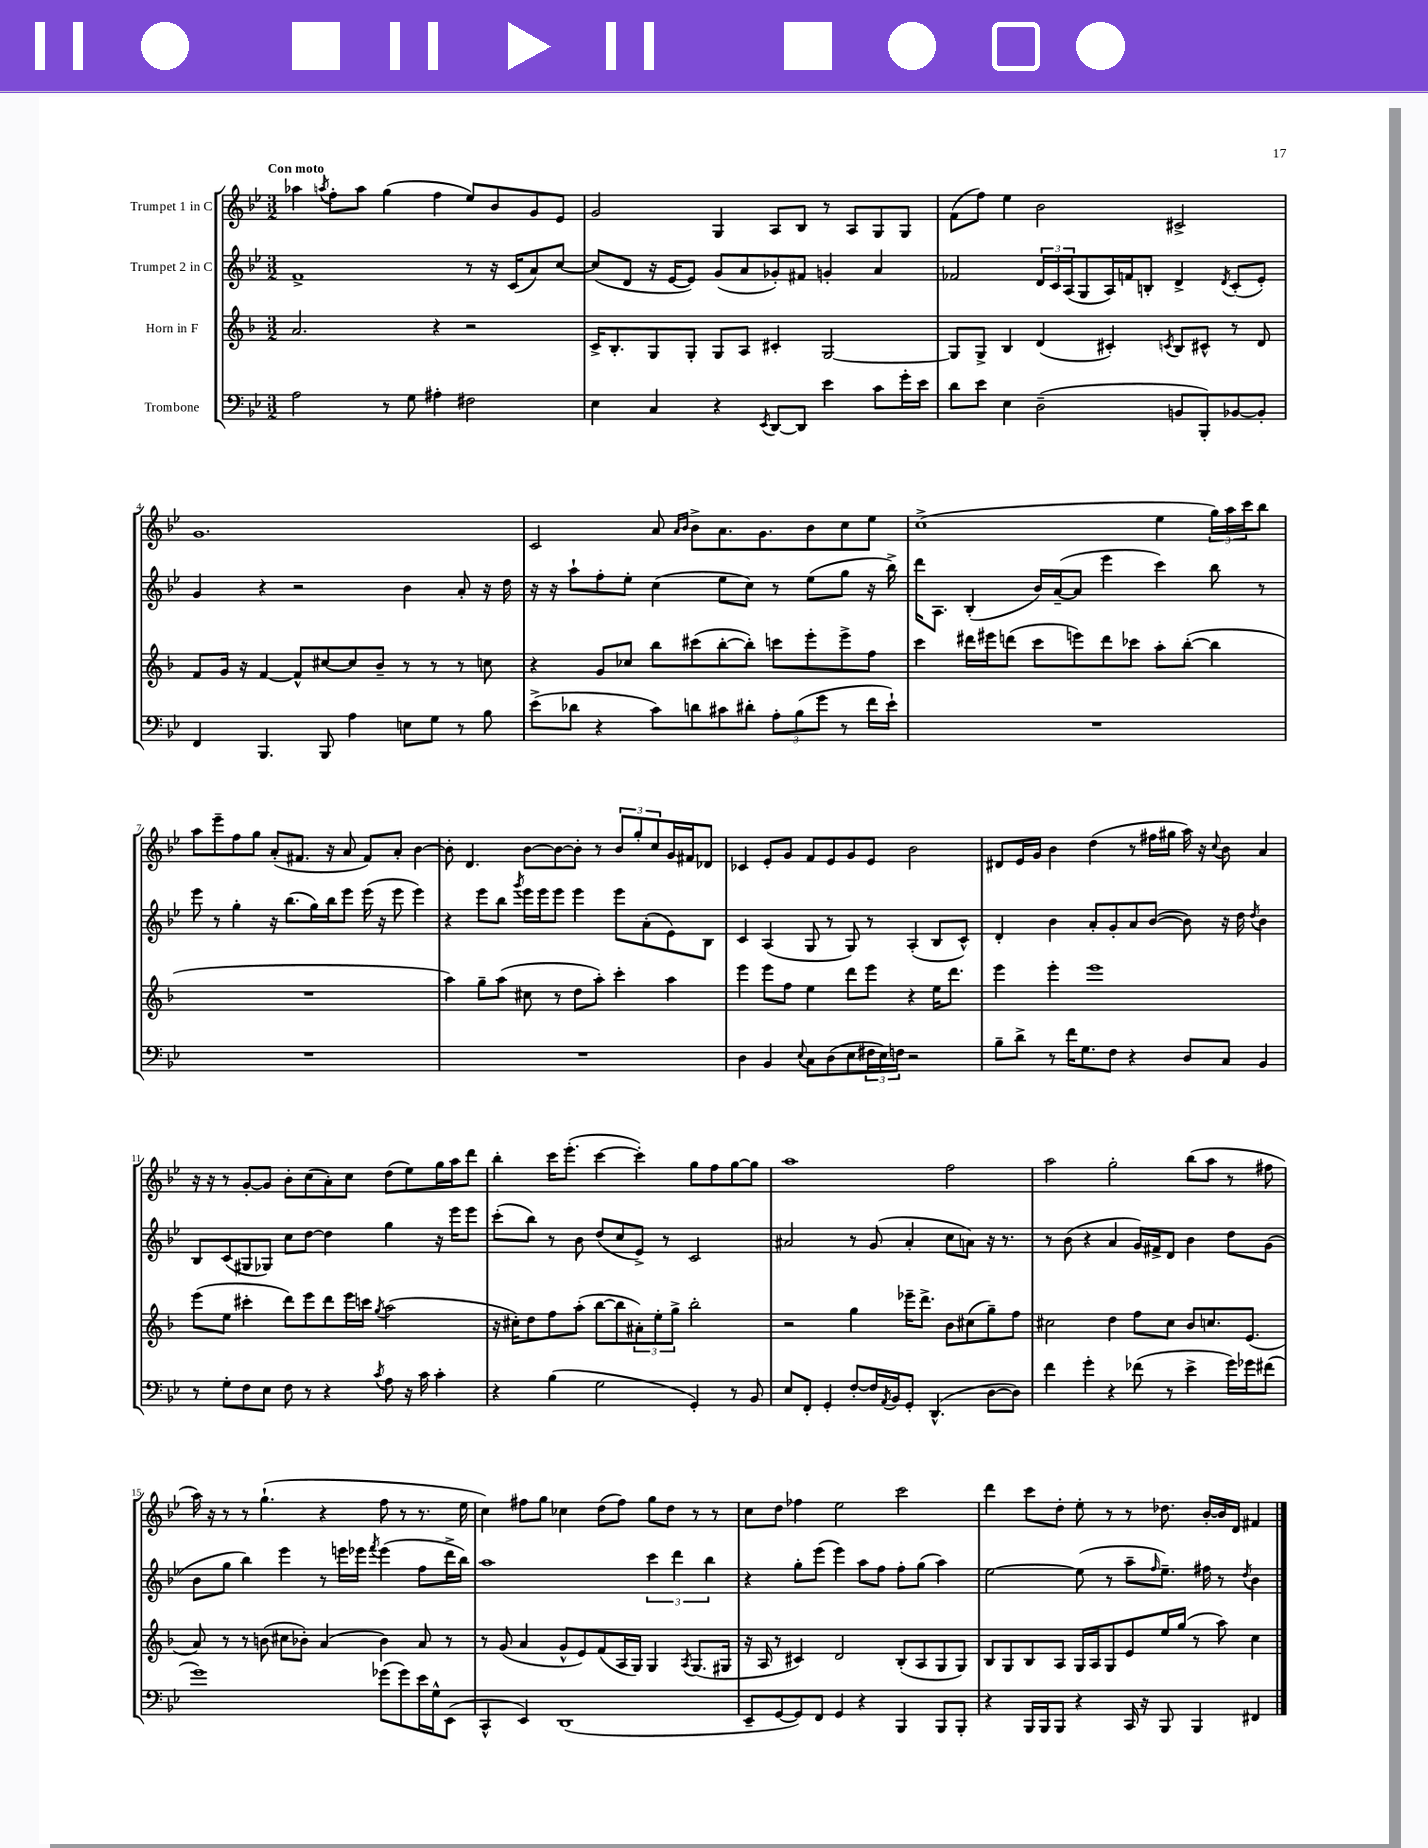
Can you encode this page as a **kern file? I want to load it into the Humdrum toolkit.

**kern	**kern	**kern	**kern
*staff4	*staff3	*staff2	*staff1
*clefF4	*clefG2	*clefG2	*clefG2
*k[b-e-]	*k[b-]	*k[b-e-]	*k[b-e-]
*M3/2	*M3/2	*M3/2	*M3/2
2A	2.a	1f^	4aa-
.	.	.	8qaa
.	.	.	8ff'
.	.	.	8aa
8r	.	.	(4gg
8G	.	.	.
4A#'	4r	.	4ff
2F#	2r	8r	8ee-)
.	.	16r	8b-
.	.	(16c	.
.	.	8a)	8g
.	.	[8cc	8e-
=	=	=	=
4E-	16c^	(8cc]	2g
.	8.B-'	.	.
.	.	8d	.
4C	8G	16r	.
.	.	[16e-	.
.	8G'	8e-])	.
4r	8G	(8g	4G
.	8A	8a	.
8qEE-	.	.	.
[8DD	4c#'	8g-')	8A
8DD]	.	8f#	8B-
4e-	[2G	4g'	8r
.	.	.	8A
8c	.	4a	8G
16g'	.	.	8G
16e-	.	.	.
=	=	=	=
8d	8G]	2f-	(8f
8e-	8G^	.	8ff)
4E-	4B-	.	4ee-
(2D~	(4d	24d	2b-
.	.	24c	.
.	.	(24A	.
.	.	8G	.
.	4c#')	16A)	.
.	.	16f	.
.	.	8B'	.
.	8qc	.	.
8BB	8B-	4d^	2c#^
8BBB-')	8c#^^	.	.
.	.	8qd	.
[8BB-	8r	(8c'	.
8BB-']	8d	8e-')	.
=	=	=	=
4FF	8f	4g	1.g
.	16g	.	.
.	16r	.	.
4.BBB-	[4f	4r	.
.	8f^^]	2r	.
8BBB-	[8cc#	.	.
4A	8cc#]	.	.
.	8b-~	.	.
8E	8r	4b-	.
8G	8r	.	.
8r	8r	8a'	.
8B-	8cc	16r	.
.	.	16dd	.
=	=	=	=
(8e-^	4r	16r	2c
.	.	16r	.
8d-	.	8aa`	.
4r	8g	8ff'	.
.	8cc-	8ee-'	.
8c)	8bb-	(4cc	8a
.	.	.	16qqa
.	.	.	16qqb-
8d	(8ccc#	.	8b-^
8c#	[8bb-'	8ee-	8.a
8d#'	8bb-'])	8cc)	.
.	.	.	8.g
12A'	8ccc	8r	.
(12B-	.	.	.
.	8eee'	(8ee-	8b-
12g	.	.	.
8r	8eee^	8gg	8cc
16f	8ff	16r	8ee-
16e-`)	.	16bb-^)	.
=	=	=	=
1.r	4ccc	16ddd	(1cc^
.	.	8.A	.
.	16ddd#	(4B-'	.
.	16eee#	.	.
.	(8ddd	.	.
.	8ccc	16b-)	.
.	.	([16a~	.
.	8eee)	8a]	.
.	8ddd	4eee-	.
.	8ccc-	.	.
.	8aa'	4ccc)	4ee-
.	([8bb-'	.	.
.	4bb-]	8bb-	24gg)
.	.	.	24aa
.	.	.	24ccc
.	.	8r	8bb-
=	=	=	=
1.r	1.r	8eee-	8aa
.	.	8r	8eee-~
.	.	4gg'	8ff
.	.	.	8gg
.	.	16r	(8a'
.	.	(8.bb-	.
.	.	.	8.f#
.	.	16gg)	.
.	.	16bb-	16r
.	.	8eee-	8a
.	.	(16eee-	8f#)
.	.	16r	.
.	.	8eee-	8a'
.	.	4eee-)	[4b-
=	=	=	=
1.r	4aa)	4r	8b-']
.	.	.	4.d
.	8gg~	8eee-	.
.	(8aa	8bb-	.
.	.	8qggg	.
.	8cc#	16eee-	[8b-
.	.	16eee-	.
.	8r	8eee-	8b-_
.	8dd	4eee-	8b-']
.	8aa')	.	8r
.	4ccc'	8eee-	12b-
.	.	.	12gg'
.	.	(8a'	.
.	.	.	12cc
.	4aa	8e-)	16g
.	.	.	16f#
.	.	8B-	8d-
=	=	=	=
4D	4eee	4c	4c-
4BB-	8eee	(4A	8e-'
.	8ff	.	8g
8qqE-	.	.	.
8C	4ee	8G	8f
(8D	.	8r	8e-
8E-	8ddd	8G)	8g
24F#	8eee	8r	8e-
24E-)	.	.	.
24F	.	.	.
2r	4r	(4A'	2b-
.	16ee	8B-	.
.	8.ddd	.	.
.	.	8c^^)	.
=	=	=	=
8B-~	4eee	4d'	8d#
8d^	.	.	16e-
.	.	.	16g
8r	4eee'	4b-	4b-
16f	.	.	.
8.G	.	.	.
.	1eee	8a'	(4dd
8F	.	8g'	.
4r	.	8a	8r
.	.	([8b-	16ff#
.	.	.	16gg#
8D	.	8b-])	16aa)
.	.	.	16r
.	.	.	8qqcc
8C	.	16r	8b-
.	.	16dd	.
.	.	8qdd	.
4BB-	.	4b-	4a
=	=	=	=
8r	(8eee	8B-	16r
.	.	.	16r
8G'	8ee	(8c	8r
8F	4ccc#'	8G#	[8g'
8E-	.	8G-)	8g]
8F	8ddd)	8cc	8b-'
8r	8eee	[8dd	(8cc
4r	8ddd	4dd]	8a')
.	16eee	.	8cc
.	16ccc	.	.
8qc	8qgg	.	.
8A	(2aa	4gg	(8dd
16r	.	.	8ee-)
16c	.	.	.
4c'	.	16r	16gg
.	.	16eee-	16aa
.	.	8eee-	8ddd
=	=	=	=
4r	16r	(8ccc'	4bb-'
.	16cc#')	.	.
.	8dd	8bb-)	.
(4B-	8ff	8r	16ccc
.	.	.	(8.eee-'
.	(8aa'	8b-	.
2G	[8bb-	(8dd	[4ccc
.	8bb-]	8cc	.
.	12a#')	8e-^)	4ccc'])
.	12ee'	.	.
.	.	8r	.
.	12gg^	.	.
4GG')	2bb-'	2c	8gg
.	.	.	8ff
8r	.	.	[8gg
8BB-	.	.	8gg]
=	=	=	=
8E-	2r	2a#	1aa
8FF'	.	.	.
4GG'	.	.	.
[8F'	4gg	8r	.
16F]	.	(8g	.
8qAA	.	.	.
16BB-	.	.	.
8GG'	16eee-~	4a#'	.
.	8.ddd^	.	.
(4.DD^^	.	.	.
.	8b-	8cc	2ff
.	(8cc#	8a)	.
[8D	8gg~)	16r	.
.	.	8.r	.
8D])	8ff	.	.
=	=	=	=
4f	2cc#	8r	2aa
.	.	(8b-	.
4g'	.	4r	.
4r	4dd	4a	2gg'
(8f-	8ff	16g)	.
.	.	16f#^	.
8r	8cc#	8d	.
4e-^	8b-	4b-	(8bb-
.	8.cc	.	8aa
16g)	.	8dd	8r
16g-	(8.e	.	.
(8f#	.	(8g	8ff#
=	=	=	=
1g)	8a)	8b-	16aa)
.	.	.	16r
.	8r	8gg	8r
.	8r	4bb-)	8r
.	(8b	.	(4.gg`
.	8cc#	4eee-	.
.	8b-')	.	.
.	(4a	8r	4r
.	.	16eee	.
.	.	16eee-	.
.	.	8qfff	.
(8g-	4b-)	(4eee-	8ff
8g-)	.	.	8r
16e-	8a	8ff	8.r
16G^^	.	.	.
(8EE-	8r	16ddd^	.
.	.	16bb-)	16ee-
=	=	=	=
4CC^^	8r	1aa	4cc)
.	(8g	.	.
4EE-)	4a	.	8ff#
.	.	.	8gg
(1DD	8g^^	.	4cc-
.	8e)	.	.
.	(8f	.	(8dd
.	16A	.	8ff#)
.	16G)	.	.
.	4G	6ccc	8gg
.	.	.	8dd
.	.	6ddd	.
.	8qA	.	.
.	(8.G	.	8r
.	.	6bb-	.
.	.	.	8r
.	16G#	.	.
=	=	=	=
8EE-~	16r	4r	8cc
.	16A	.	.
[8GG	8r	.	8dd
8GG])	4c#)	8gg'	4ff-
8FF	.	(8eee-	.
4GG	2d	4eee-)	2ee-
4r	.	8aa	.
.	.	8ff	.
4BBB-	(8B-'	8ff'	2ccc
.	8A	(8gg	.
8BBB-	8G	4aa)	.
8BBB-'	8G)	.	.
=	=	=	=
4r	8B-	[2ee-	4ddd
.	8G	.	.
16BBB-	8B-	.	8ccc
16BBB-	.	.	.
8BBB-	8A	.	8dd'
4r	16G	(8ee-]	8ee-'
.	16A	.	.
.	8G	8r	8r
16CC	8e	8aa~	8r
16r	.	.	.
.	.	16qqff	.
8BBB-	16ee	8.ee-~)	8.dd-
.	(16gg	.	.
4BBB-	8r	.	.
.	.	16ff#	[16b-'
.	8aa)	8r	16b-]
.	.	.	16d
.	.	8qdd	.
4FF#	4cc	4b-	4f#
==	==	==	==
*-	*-	*-	*-
